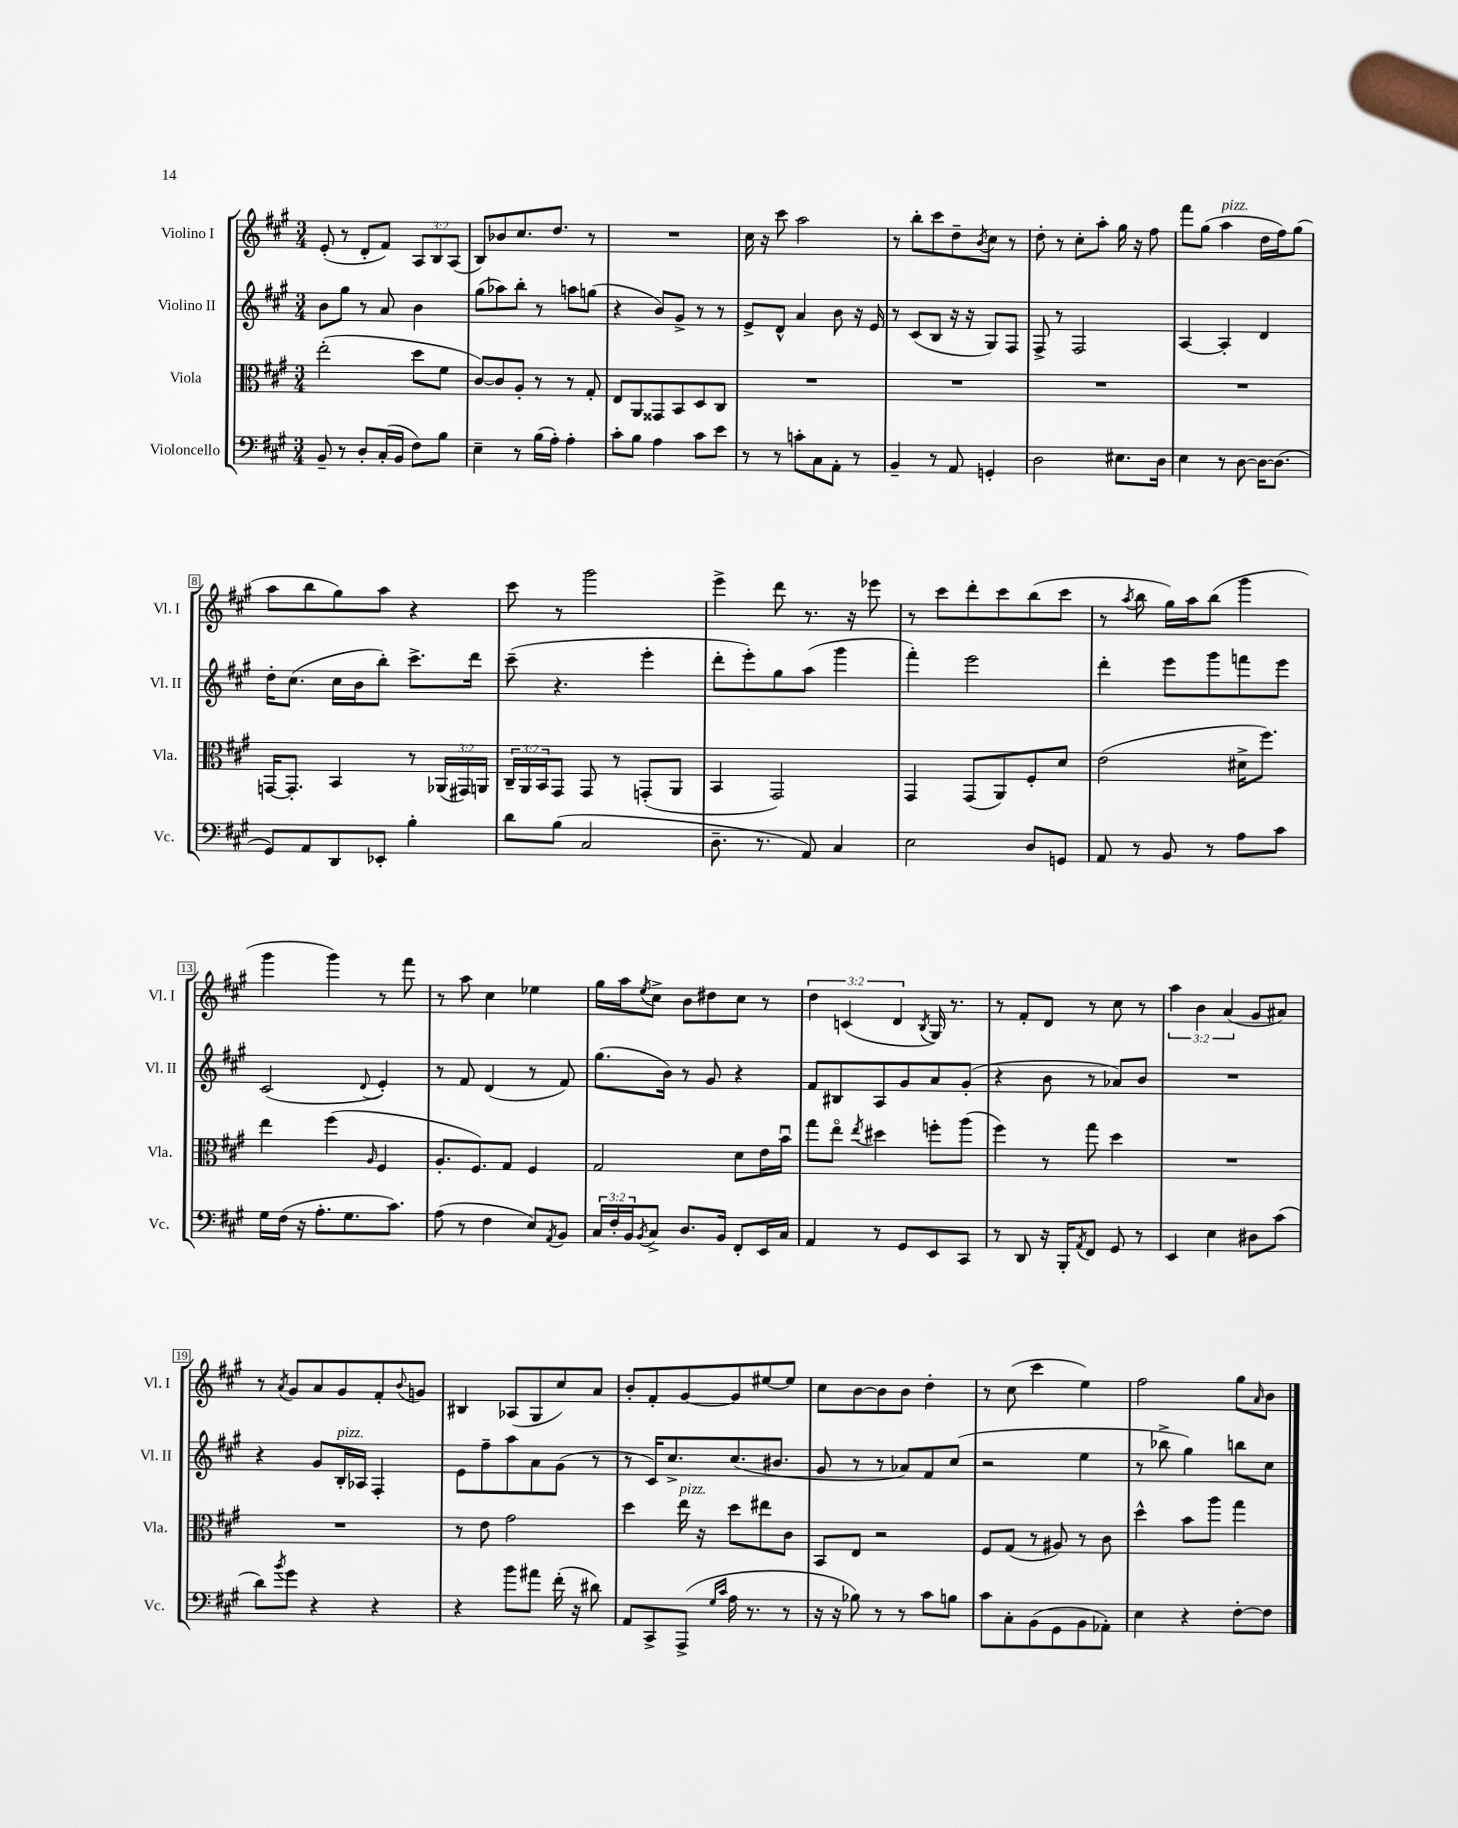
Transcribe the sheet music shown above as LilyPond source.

<<
\new StaffGroup <<
\new Staff = "s0" \with { instrumentName = "Violino I" shortInstrumentName = "Vl. I" } {
    \clef treble \key a \major \numericTimeSignature \time 3/4 \override Staff.TupletNumber.text = #tuplet-number::calc-fraction-text
    e'8-.( r8 d'8-. fis'8) \tuplet 3/2 { a8 b8 a8( } |
    b8) bes'8 cis''8. d''8. r8 |
    R2. |
    cis''16 r16 cis'''8 a''2 |
    r8 b''8-. cis'''8 d''8-- \acciaccatura { b'8 } cis''8 r8 |
    d''8-. r8 cis''8-. a''8-. gis''16 r16 fis''8 |
    fis'''8 gis''8( a''4^\markup { \italic "pizz." } d''16 fis''16) gis''8( |
    a''8 b''8 gis''8) a''8 r4 |
    cis'''8 r8 gis'''2 |
    e'''4-> d'''8 r8. r16 ees'''8 |
    r8 cis'''8 d'''8-. cis'''8 b''8( cis'''8 |
    r8 \acciaccatura { a''8 } b''8 gis''16) a''16 b''8( gis'''4 |
    gis'''4 gis'''4) r8 fis'''8 |
    r8 a''8 cis''4 ees''4 |
    gis''16 a''16 \acciaccatura { e''8 } cis''8-> b'8 dis''8 cis''8 r8 |
    \tuplet 3/2 { d''4 c'4( d'4 } \acciaccatura { b8 } gis16) r8. |
    r8 fis'8-. d'8 r8 cis''8 r8 |
    \tuplet 3/2 { a''4 b'4 a'4( } gis'8 ais'8) |
    r8 \acciaccatura { a'8 } gis'8 a'8 gis'8 fis'8-. \appoggiatura { b'8 } g'8 |
    bis4 aes8( gis8 cis''8) a'8 |
    b'8-. fis'8-. gis'8~ gis'8 eis''8~ eis''8 |
    cis''8 b'8~ b'8 b'8 d''4-. |
    r8 cis''8( cis'''4 e''4) |
    fis''2 gis''8 \grace { a'16 } b'8 \bar "|." |
}
\new Staff = "s1" \with { instrumentName = "Violino II" shortInstrumentName = "Vl. II" } {
    \clef treble \key a \major \numericTimeSignature \time 3/4
    b'8 gis''8 r8 a'8 b'4 |
    gis''8( aes''8) b''8-. r8 a''8 g''8( |
    r4 b'8) gis'8-> r8 r8 |
    e'8-> d'8-^ a'4 b'8 r16 e'16 |
    r8 cis'8( b8 r16 r16 gis8) fis8 |
    fis8-> r8 fis2 |
    a4~ a4-. d'4 |
    d''16-. cis''8.( cis''16 b'16 b''8-.) cis'''8.-> d'''16 |
    cis'''8--( r4. e'''4-. |
    d'''8-. e'''8-.) gis''8 a''8( gis'''4 |
    fis'''4-.) e'''2 |
    d'''4-. e'''8 gis'''8 f'''8 e'''8 |
    cis'2( \appoggiatura { d'8 } e'4-.) |
    r8 fis'8 d'4( r8 fis'8) |
    gis''8.( b'16) r8 gis'8 r4 |
    fis'8 bis8 a8 gis'8 a'8 gis'8-.( |
    r4 b'8 r8 aes'8) b'8 |
    R2. |
    r4 gis'8 b16-.^\markup { \italic "pizz." } aes16 fis4-. |
    e'8 fis''8-- a''8 a'8 gis'8( r8 |
    r8 cis'16) cis''8.-> cis''8.( bis'8. |
    gis'8 r8 r8 aes'8) fis'8 cis''8( |
    r2 e''4 |
    r8 bes''8-> gis''4) b''8 cis''8 \bar "|." |
}
\new Staff = "s2" \with { instrumentName = "Viola" shortInstrumentName = "Vla." } {
    \clef alto \key a \major \numericTimeSignature \time 3/4 \override Staff.TupletNumber.text = #tuplet-number::calc-fraction-text
    e''2-.( d''8 fis'8 |
    cis'8~) cis'8 a8-. r8 r8 gis8-. |
    e8 a,8 gisis,8 b,8 d8 cis8 |
    R2. |
    R2. |
    R2. |
    R2. |
    g,16~ g,8.-. b,4 r8 \tuplet 3/2 { aes,16( gis,16) a,16 } |
    \tuplet 3/2 { cis16-- a,16 b,16 } gis,8 gis,8 r8 g,8-.( a,8 |
    b,4 gis,2) |
    gis,4 gis,8( a,8) fis8-. d'8 |
    e'2( dis'16-> fis''8.) |
    e''4 fis''4( \grace { a16 } fis4 |
    a8.-. fis8.) gis8 fis4 |
    gis2 d'8 e'16 b'16\downbow |
    gis''8 e''8\flageolet \acciaccatura { e''8 } dis''4 f''8-. a''8( |
    fis''4) r8 gis''8 d''4 |
    R2. |
    R2. |
    r8 e'8 gis'2 |
    d''4 e''16^\markup { \italic "pizz." } r16 d''8 eis''8 cis'8 |
    b,8 e8 r2 |
    fis8 gis8( r8 ais8) r8 cis'8 |
    d''4-^ b'8 a''8 gis''4 \bar "|." |
}
\new Staff = "s3" \with { instrumentName = "Violoncello" shortInstrumentName = "Vc." } {
    \clef bass \key a \major \numericTimeSignature \time 3/4 \override Staff.TupletNumber.text = #tuplet-number::calc-fraction-text
    b,8-- r8 d8-. cis16-.( b,16 fis8) b8 |
    e4-- r8 b16( a16-.) a4-. |
    cis'8-. b8 a4 cis'8 e'8 |
    r8 r8 c'8-. cis8 a,8-. r8 |
    b,4-- r8 a,8 g,4-. |
    d2 eis8. d16 |
    e4 r8 d8~ d16~ d8.( |
    gis,8) a,8 d,8 ees,8-. b4-. |
    d'8 b8( cis2 |
    d8.-- r8. a,8) cis4 |
    e2 d8 g,8 |
    a,8 r8 b,8 r8 a8 cis'8 |
    gis16 fis16( r16 a8.-. gis8. cis'8.) |
    a8( r8 fis4 e8) \acciaccatura { a,8 } b,8 |
    \tuplet 3/2 { cis16 fis16-. b,16 } \acciaccatura { b,8 } cis8-> d8. b,16 fis,8-. e,16 cis16 |
    a,4 r8 gis,8 e,8 cis,8 |
    r8 d,8 r16 b,,16-. \acciaccatura { a,8 } fis,8 gis,8 r8 |
    e,4 e4 dis8 cis'8( |
    d'8) \acciaccatura { b'8 } gis'8 r4 r4 |
    r4 b'8 ais'8 fis'16-.( r16 dis'8) |
    a,8 cis,8-> a,,8->( \grace { gis16 cis'16 } a16 r8. r8 |
    r16 r16 bes8) r8 r8 cis'8 b8 |
    cis'8 cis8-. b,8( gis,8 b,8 aes,8-.) |
    e4 r4 fis8~-. fis8 \bar "|." |
}
>>
>>
\layout { \context { \Score \override BarNumber.stencil = #(make-stencil-boxer 0.1 0.3 ly:text-interface::print) } }
